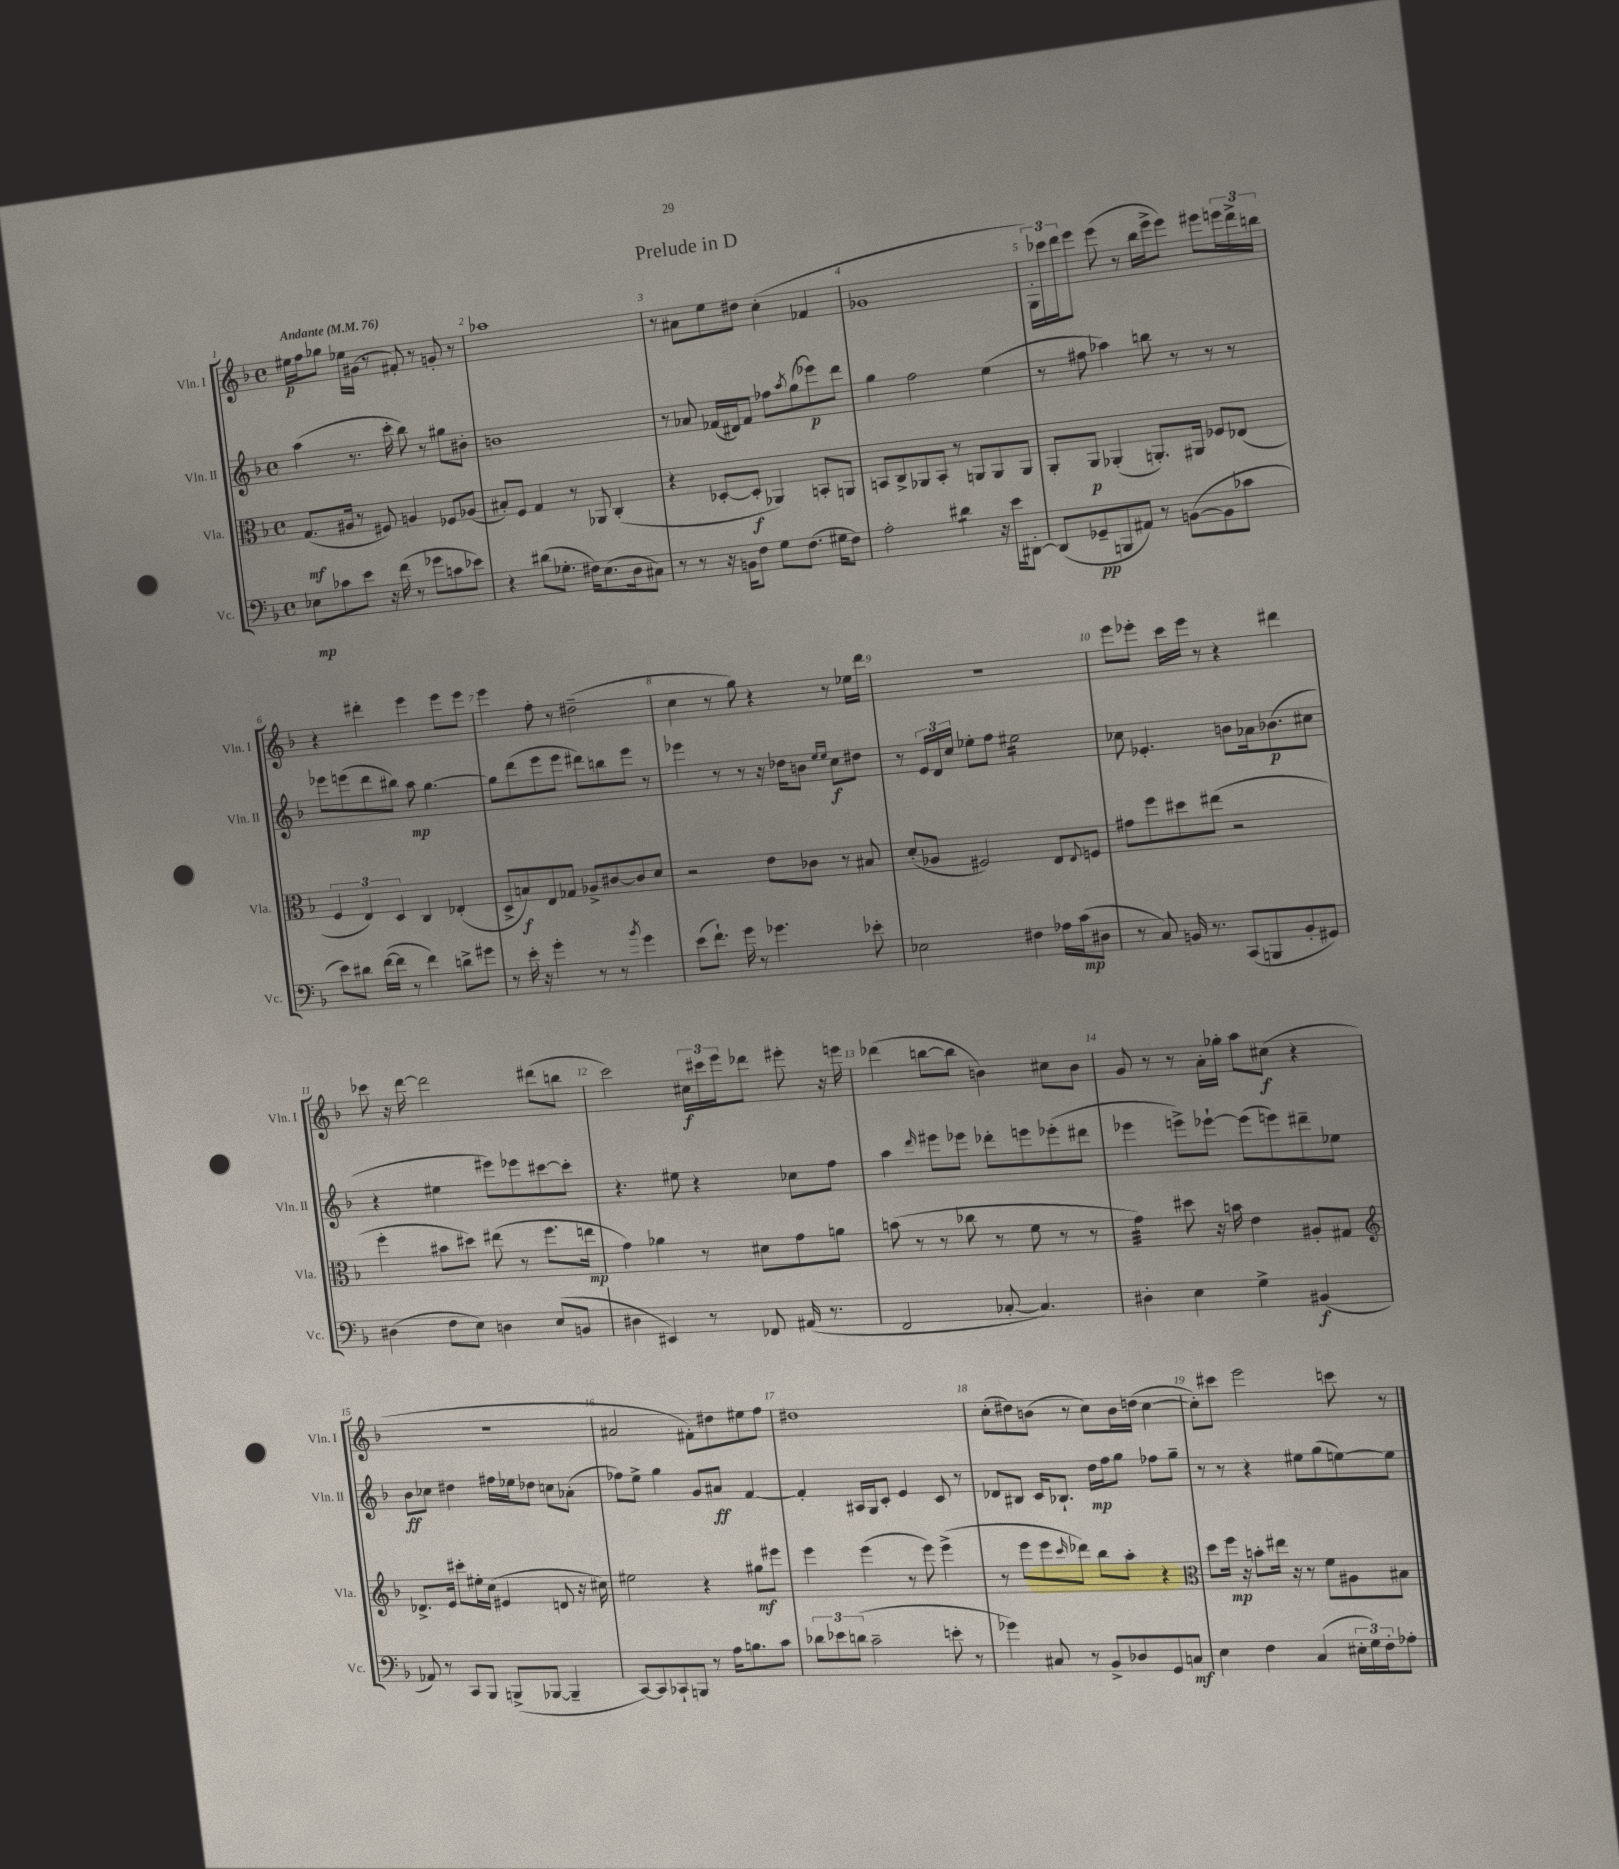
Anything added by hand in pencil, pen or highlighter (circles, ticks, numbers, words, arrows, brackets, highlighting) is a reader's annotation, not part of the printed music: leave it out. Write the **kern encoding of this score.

**kern	**kern	**kern	**kern
*staff4	*staff3	*staff2	*staff1
*clefF4	*clefC3	*clefG2	*clefG2
*k[b-]	*k[b-]	*k[b-]	*k[b-]
*M4/4	*M4/4	*M4/4	*M4/4
*met(c)	*met(c)	*met(c)	*met(c)
*MM76	*MM76	*MM76	*MM76
8E-	(8.G	(4aa	16ee#
.	.	.	16ff
8c-	.	.	8gg-
.	16A#	.	.
8e	8r	8.r	16ee-
.	.	.	(16g#
16r	8F#)	.	8r
(16f	.	16ccc'	.
8r	4A	8bb-)	8f#')
8g-	.	8r	8r
8c	8F-	8gg#	8g'
8e-)	(8A-	8b#'	8r
=	=	=	=
4r	8B#')	1b	1aa-
.	8F	.	.
(8d#	4G	.	.
8.G-'	.	.	.
.	8r	.	.
16F#)	.	.	.
(8.E	8AA-	.	.
.	(4C'	.	.
16D	.	.	.
8C#)	.	.	.
=	=	=	=
8r	4r	8r	8r
8r	.	8a-	8a#
16r	[8D-'	(16f-	8ee
16BB	.	16d#)	.
8F	8D-']	8f-	8dd#
8G	4AA-)	8ff-	(4cc'
.	.	8qaa	.
(8.F	.	(8gg	.
.	8BB'	8eee-)	4f-
16G#	.	.	.
8F)	8AA	8ddd	.
=	=	=	=
2A'	8BB	4gg	1g-
.	8C^	.	.
.	8AA-	2ff	.
.	8BB'	.	.
4d#	8r	.	.
.	8AA	.	.
16r	8AA	(4ee	.
16e	.	.	.
[8DD#'	8AA	.	.
=	=	=	=
(8DD#]	8AA'	8r	24G')
.	.	.	24ccc-
.	.	.	24ddd
8GG-~	8AA	8ff#	8eee
8BBB	(4AA-'	4aa-)	(8eee
8AA#)	.	.	8r
8r	8.AA')	8bb	16bb-
.	.	.	16eee^
([8BB	.	8r	8eee)
.	16AA#	.	.
8BB]	8F-	8r	8eee#
8c-	(8E-	8r	24eee
.	.	.	24ddd^
.	.	.	24bb
=	=	=	=
8e)	6F	8eee-	4r
8d#	.	(8eee	.
.	6E)	.	.
([16f	.	8ddd	4ddd#'
16f]	.	.	.
.	6D	.	.
8r	.	8bb#)	.
4f)	4C	8aa	4eee
.	.	[4.gg	.
8d^	(4E-'	.	8eee
8g#	.	.	8eee
=	=	=	=
8r	8D^	8gg]	4eee
16e'	8B)	(8ddd	.
16r	.	.	.
4g'	8E	8eee	8ff'
.	8G-	8eee	8r
8r	8A-^	8ddd#)	(2dd#~
8r	[8c#	8bb	.
8qb-	.	.	.
4g	8c#]	8eee	.
.	8d	8r	.
=	=	=	=
(8e	2r	4eee-	4cc
8.f`)	.	.	.
.	.	8r	8r
16g	.	.	.
8r	.	8r	8gg)
4.g-	8e	16r	4r
.	.	16dd-	.
.	8c-	8b	.
.	.	16qqee	.
.	.	16qqee	.
.	8r	8cc	8r
8e-'	8B#	8dd#	16ee-
.	.	.	16ddd
=	=	=	=
2E-	(8d'	8r	1r
.	8A-	24e	.
.	.	24d	.
.	.	24cc	.
.	2F#)	8ee-'	.
.	.	8ff	.
4F#	.	2ee#	.
16A-	8E	.	.
(16c	.	.	.
.	8qqE	.	.
8D#	8F	.	.
=	=	=	=
8r	8g#	8cc-	8eee
8C)	8ff	4.e-'	8eee-'
16BB	8dd#	.	16ccc
8.r	.	.	16eee-
.	(8ee#	.	8r
(8CC	2r	8b	4r
8BBB	.	16a-	.
.	.	(8.b-	.
8BB'	.	.	4ddd#
8GG#)	.	8cc#	.
=	=	=	=
(4D#	4ff'	4r	8ccc-
.	.	.	16r
.	.	.	[16ddd
8F	8b#	4ee#	2ddd]
8E)	8dd#)	.	.
4D	(8ee#	8eee#)	.
.	8r	8eee-	.
(8E	8.ff	[8ccc#	(8ddd#
8BB	.	8ccc#']	8bb
.	16ee	.	.
=	=	=	=
4D#	4g)	4.r	2ccc)
4EE#)	4a-	.	.
.	.	8ee#	.
8r	8r	4r	24cc#
.	.	.	24ccc#
.	.	.	24eee
8FF-	8d#	.	8ddd-
(16AA#	8g	8cc-	8eee#'
8.r	.	.	.
.	8a	8ff	16r
.	.	.	16eee
=	=	=	=
2FF	(8b	4aa	(4ddd-
.	8r	.	.
.	.	16qqddd	.
.	8r	8eee#	[8bb
.	8cc-	8eee-	8bb]
[8C-'	8r	8ddd-'	4b)
4.C-])	8f	8eee	.
.	8r	(8eee-'	8cc#
.	8r	8ddd#	8b
=	=	=	=
4D#'	4g)	4eee-	8g
.	.	.	8r
4E	8dd#	8eee^)	8r
.	16r	[8eee-`	16a'
.	16b	.	16gg-'
4G^	4e	(8eee-]	8aa
.	.	8eee)	(8cc#
(4BB#	8A#'	8ddd#~	4r
.	8G#	8ee-	.
=	=	=	=
*	*clefG2	*	*
8AA-)	8.d-^	8b-	1r
8r	.	8cc-	.
.	16e	.	.
8CC	8ccc#'	4dd#	.
8BBB-	16ee#'	.	.
.	(16cc	.	.
(8BBB^	4e#	16ff#	.
.	.	16ee-	.
[8BBB-	.	8dd-	.
4BBB-~]	8d	8cc	.
.	16r	(8a-'	.
.	16cc#)	.	.
=	=	=	=
[8CC)	2ee#	8ff-)	2a#
8CC]	.	8ee^	.
8CC-`	.	4gg	.
8BBB	.	.	.
8r	4r	8g	8f#')
16A	.	8a#	8dd#
8.B	.	.	.
.	8gg#	[4f	8ee#
8c	8eee#	.	8ff
=	=	=	=
12d-	4eee	4f']	1dd#
12e-	.	.	.
(12d	.	.	.
2c~	(4eee	16A#	.
.	.	16G	.
.	.	8c'	.
.	8r	4e	.
.	8eee)	.	.
8e'	(4eee^	8c	.
8r	.	8r	.
=	=	=	=
4g-)	8r	8d-	(8cc'
.	8eee	8B#	8dd#)
8C#	8eee	16c	(8b
.	.	8.B-`	.
.	16qqccc	.	.
8r	8ddd-)	.	8r
8BB-^	8bb-	16dd	8cc)
.	.	16ff	.
8D-	8aa'	8gg	16b
.	.	.	(16dd
8GG	4r	8ff-	[4cc
8C	.	8gg~	.
=	=	=	=
*	*clefC3	*	*
4E	8dd	8r	8cc'])
.	16ff	8r	8ccc#
.	16r	.	.
4F	8b'	4r	2eee
.	16ee#	.	.
.	16r	.	.
(4C	8r	8ee#	.
.	8f	(8gg	.
24E#'	8A#	[8ee)	8ccc
24G)	.	.	.
24F'	.	.	.
8A-'	8B#	8ee]	8r
==	==	==	==
*-	*-	*-	*-
